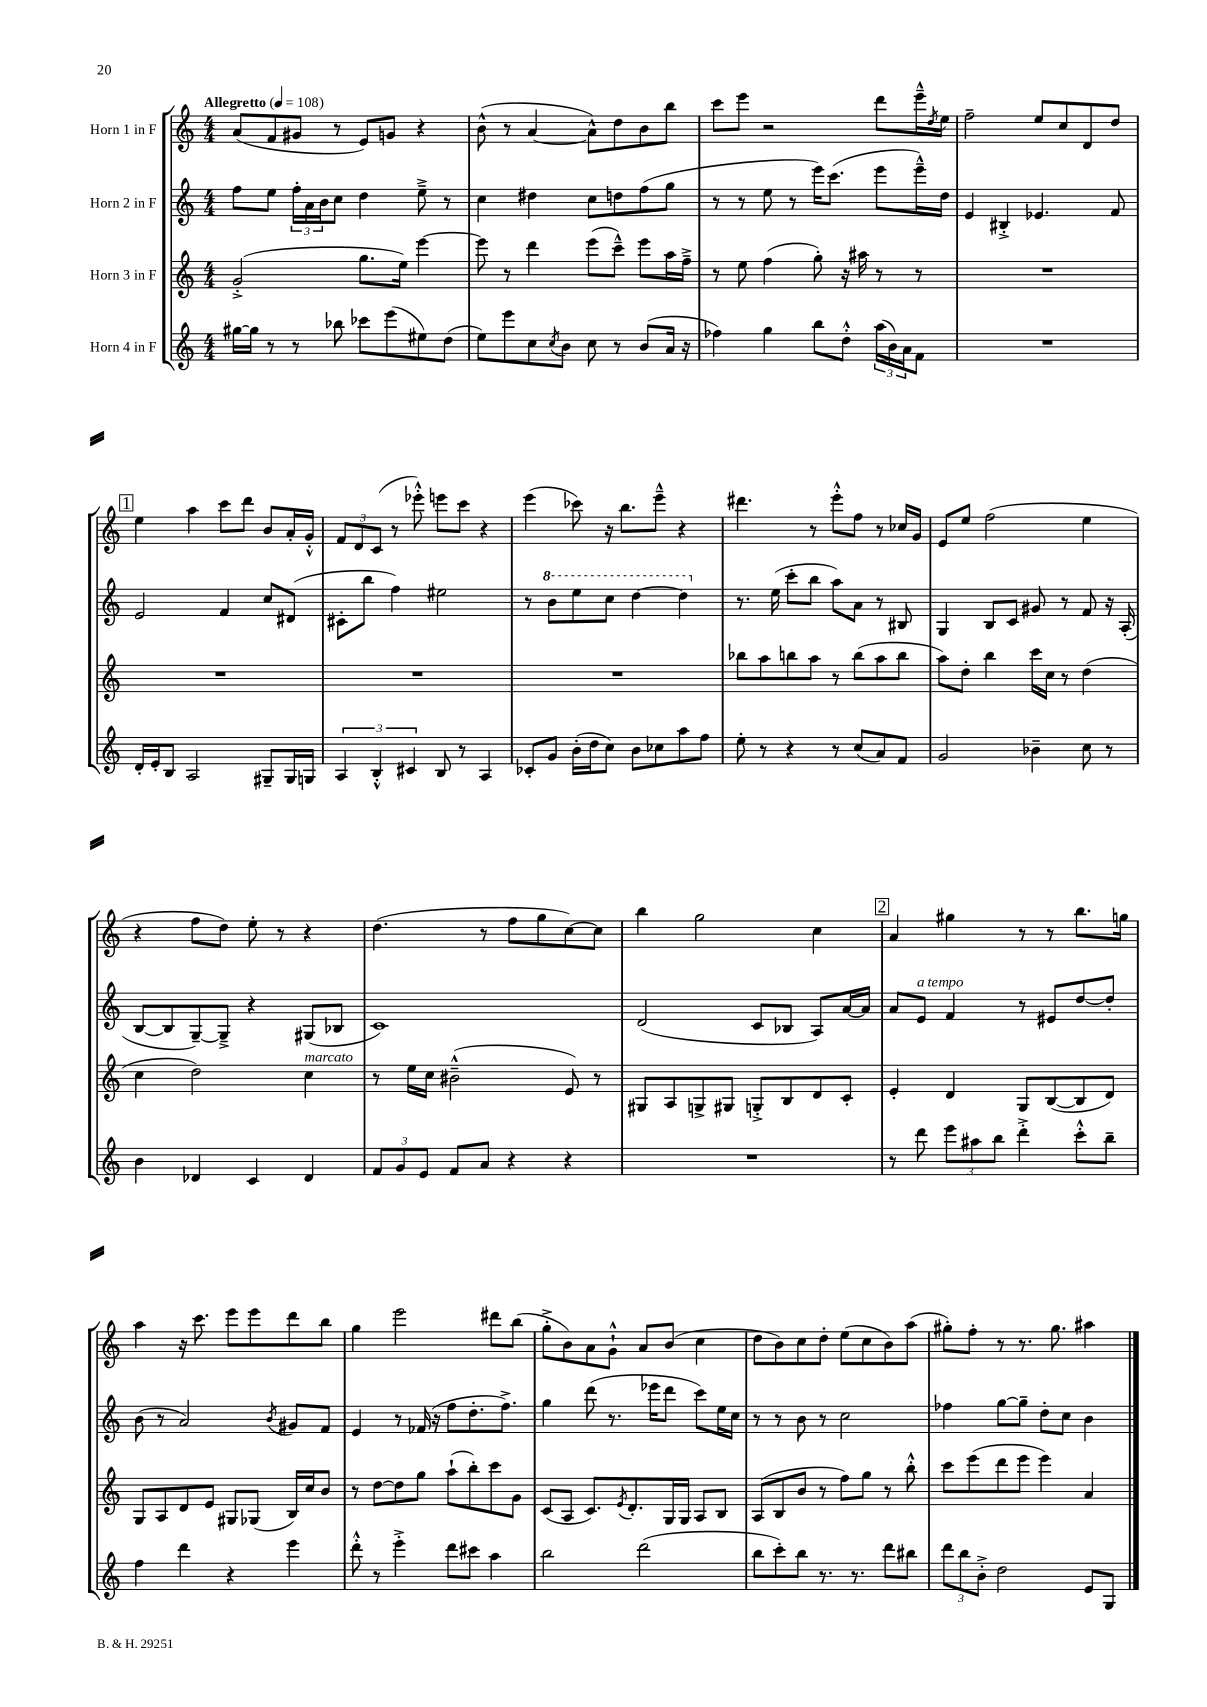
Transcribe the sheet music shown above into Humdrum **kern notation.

**kern	**kern	**kern	**kern
*staff4	*staff3	*staff2	*staff1
*clefG2	*clefG2	*clefG2	*clefG2
*k[]	*k[]	*k[]	*k[]
*M4/4	*M4/4	*M4/4	*M4/4
*MM108	*MM108	*MM108	*MM108
[16gg#\LL	(2g'^/	8ff\L	(8a/L
16gg#\]JJ	.	.	.
8r	.	8ee\J	8f/
8r	.	24ff'\LL	8g#/J
.	.	24a\	.
.	.	24b\J	.
8bb-\	.	8cc\J	8r
8ccc-\L	8.gg\L	4dd\	8e/L)
(8eee\	.	.	8g/J
.	16ee\Jk)	.	.
8ee#\)	[4eee\	8ee~^\	4r
(8dd\J	.	8r	.
=	=	=	=
8ee\L)	8eee\]	4cc\	(8b^^\
8eee\	8r	.	8r
8cc\	4ddd\	4dd#\	[4a/
8qcc/	.	.	.
8b\J	.	.	.
8cc\	(8eee\L	8cc\L	8a^^\]L)
8r	8ccc~^^\J)	8dd\	8dd\
(8b/L	8eee\L	(8ff\	8b\
16a/Jk	16aa\L	8gg\J	8bb\J
16r	16ff~^\JJ	.	.
=	=	=	=
4ff-\)	8r	8r	8ccc\L
.	8ee\	8r	8eee\J
4gg\	(4ff\	8ee\	2r
.	.	8r	.
8bb\L	8gg'\)	16eee\LK)	.
.	.	(8.ccc\J	.
8dd'^^\J	16r	.	.
.	16aa#\	.	.
(24aa\LL	8r	8eee\L	8ddd\L
24b\)	.	.	.
24a\J	.	.	.
8f\J	8r	16eee~^^\L)	16eee~^^\L
.	.	.	8qdd/
.	.	16dd\JJ	16ee\JJ
=	=	=	=
1r	1r	4e/	2ff~\
.	.	4B#'^/	.
.	.	4.e-/	8ee/L
.	.	.	8cc/
.	.	.	8d/
.	.	8f/	8dd/J
=	=	=	=
16d'/LL	1r	2e/	4ee\
16e'/J	.	.	.
8B/J	.	.	.
2A/	.	.	4aa\
.	.	4f/	8ccc\L
.	.	.	8ddd\J
8G#~/L	.	8cc/L	8b/L
16G#/L	.	(8d#/J	16a'/L
16G/JJ	.	.	16g'^^/JJ
=	=	=	=
6A/	1r	8c#'\L	12f/L
.	.	.	12d/
.	.	8bb\J	.
6B'^^/	.	.	(12c/J
.	.	4ff\)	8r
6c#/	.	.	.
.	.	.	8eee-'^^\)
8B/	.	2ee#\	8eee\L
8r	.	.	8ccc\J
4A/	.	.	4r
=	=	=	=
8c-'/L	1r	8r	(4eee\
8g/J	.	8bb\L	.
(16b'\LL	.	8eee\	8ccc-\)
16dd\J	.	.	.
8cc\J)	.	8ccc\J	16r
.	.	.	8.bb\L
8b\L	.	[4ddd\	.
8cc-\	.	.	8eee~^^\J
8aa\	.	4ddd\]	4r
8ff\J	.	.	.
=	=	=	=
8ee'\	8bb-\L	8.r	4.ddd#\
8r	8aa\	.	.
.	.	(16ee\	.
4r	8bb\	8ccc'\L	.
.	8aa\J	8bb\J	8r
8r	8r	8aa\L)	8eee'^^\L
(8cc/L	(8bb\L	8a\J	8ff\J
8a/)	8aa\	8r	8r
8f/J	8bb\J	8B#/	16cc-/LL
.	.	.	16g/JJ
=	=	=	=
2g/	8aa\L)	4G/	8e/L
.	8dd'\J	.	8ee/J
.	4bb\	8B/L	(2ff\
.	.	8c/J	.
4b-~\	16ccc\LL	8g#/	.
.	16cc\JJ	.	.
.	8r	8r	.
8cc\	(4dd\	8f/	4ee\
8r	.	16r	.
.	.	(16A'/	.
=	=	=	=
4b\	4cc\	[8B/L	4r
.	.	8B/]	.
4d-/	2dd\)	[8G~/)	8ff\L
.	.	8G~^/]J	8dd\J)
4c/	.	4r	8ee'\
.	.	.	8r
4d-/	4cc\	(8G#/L	4r
.	.	8B-/J	.
=	=	=	=
12f/L	8r	1c)	(4.dd\
12g/	.	.	.
.	16ee\LL	.	.
12e/J	.	.	.
.	16cc\JJ	.	.
8f/L	(2b#~^^\	.	.
8a/J	.	.	8r
4r	.	.	8ff\L
.	.	.	8gg\
4r	8e/)	.	[8cc\)
.	8r	.	8cc\]J
=	=	=	=
1r	8G#/L	(2d/	4bb\
.	8A/	.	.
.	8G^/	.	2gg\
.	8G#/J	.	.
.	8G'^/L	8c/L	.
.	8B/	8B-/J	.
.	8d/	8A/L)	4cc\
.	8c'/J	[16a/L	.
.	.	16a/]JJ	.
=	=	=	=
8r	4e'/	8a/L	4a/
8ddd\	.	8e/J	.
12eee\L	4d/	4f/	4gg#\
12aa#\	.	.	.
12bb\J	.	.	.
4ddd'^\	8G/L	8r	8r
.	([8B/	8e#/L	8r
8ccc'^^\L	8B/]	[8dd/	8.bb\L
8bb~\J	8d/J)	8dd'/]J	.
.	.	.	16gg\Jk
=	=	=	=
4ff\	8G/L	(8b\	4aa\
.	8A/	8r	.
4ddd\	8d/	2a/)	16r
.	.	.	8.ccc\
.	8e/J	.	.
4r	8G#/L	.	8eee\L
.	(8G-/J	.	8eee\
.	.	8qb/	.
4eee\	16B/LL)	8g#/L	8ddd\
.	16cc/J	.	.
.	8b/J	8f/J	8bb\J
=	=	=	=
8ddd'^^\	8r	4e/	4gg\
8r	[8dd\L	.	.
4eee'^\	8dd\]	8r	2eee\
.	8gg\J	(16f-/	.
.	.	16r	.
8ddd\L	(8aa`\L	8ff\L	.
8ccc#\J	8bb'\)	8.dd'\	.
4aa\	8ccc\	.	8ddd#\L
.	.	8.ff^\J)	.
.	8g\J	.	(8bb\J
=	=	=	=
2bb\	(8c/L	4gg\	8gg'^\L
.	8A/J	.	8b\)
.	8.c/L)	(8ddd\	8a\
.	.	8.r	8g`^^\J
.	8qe/	.	.
.	8.d'/	.	.
(2ddd\	.	.	8a/L
.	.	16eee-\LK	.
.	16G/L	8ddd\J	(8b/J
.	16G/JJ	.	.
.	8A/L	8ccc\L)	4cc\
.	8B/J	16ee\L	.
.	.	16cc\JJ	.
=	=	=	=
8bb\L	(8A/L	8r	8dd\L
8ccc'\)	8B/	8r	8b\)
8bb\J	8b/J	8b\	8cc\
8.r	8r	8r	8dd'\J
.	8ff\L)	2cc\	(8ee\L
8.r	.	.	.
.	8gg\J	.	8cc\
8ddd\L	8r	.	8b\)
8bb#\J	8bb'^^\	.	(8aa\J
=	=	=	=
12ddd\L	8ccc\L	4ff-\	8gg#'\L)
12bb\	.	.	.
.	(8eee\	.	8ff'\J
12b'^\J	.	.	.
2dd\	8ddd\	[8gg\L	8r
.	8eee\J	8gg~\]J	8.r
.	4eee\)	8dd'\L	.
.	.	.	8.gg#\
.	.	8cc\J	.
8e/L	4a/	4b\	4aa#\
8G/J	.	.	.
==	==	==	==
*-	*-	*-	*-
